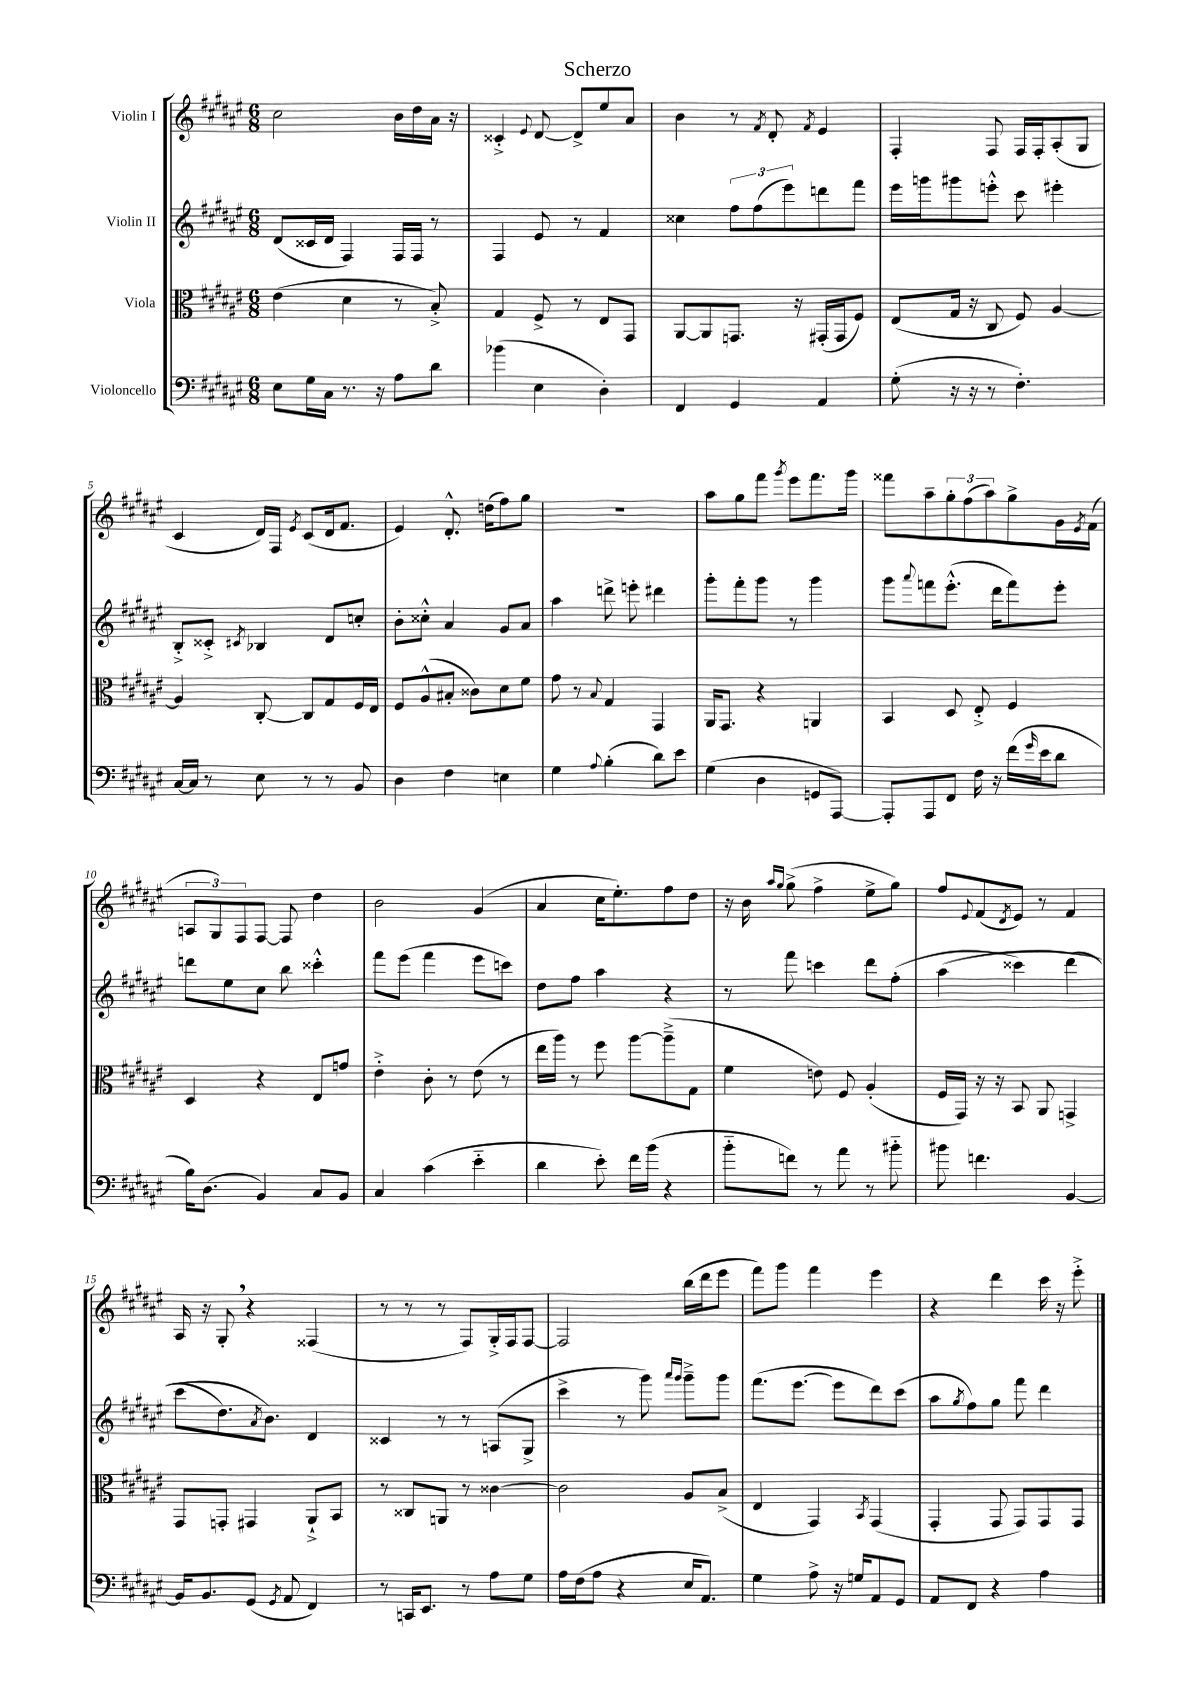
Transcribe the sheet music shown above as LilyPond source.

\header { title = "Scherzo" }
<<
\new StaffGroup <<
\new Staff = "s0" \with { instrumentName = "Violin I" } {
    \clef treble \key fis \major \numericTimeSignature \time 6/8
    cis''2 b'16 dis''16 ais'16 r16 |
    cisis'4-.-> \appoggiatura { eis'8 } dis'8~ dis'8-> eis''8 ais'8 |
    b'4 r8 \acciaccatura { fis'8 } dis'8-. \acciaccatura { fis'8 } eis'4 |
    fis4-. fis8 fis16 fis16-. ais8-.( gis8 |
    cis'4 dis'16) fis16 \acciaccatura { eis'8 } cis'8( dis'16 fis'8. |
    eis'4) dis'8.-.-^ d''16( fis''8) gis''8 |
    R2. |
    ais''8 gis''8 fis'''8 \acciaccatura { gis'''8 } eis'''8 fis'''8. gis'''16 |
    fisis'''8 ais''8-- \tuplet 3/2 { gis''8-. fis''8( ais''8) } gis''8-> gis'16 \acciaccatura { eis'8 } fis'16( |
    \tuplet 3/2 { a8 gis8) fis8 } fis8~ fis8 dis''4 |
    b'2 gis'4( |
    ais'4 cis''16 eis''8.-.) fis''8 dis''8 |
    r16 b'16 \grace { ais''16 gis''16 } gis''8->( fis''4-> eis''8-> gis''8) |
    fis''8 \appoggiatura { eis'8 } fis'8( \acciaccatura { dis'8 } eis'8) r8 fis'4 |
    ais16 r16 gis8-. \breathe r4 fisis4( |
    r8 r8 r8 fis8) gis16-.-> fis16 fis8~ |
    fis2 b''16( dis'''16 eis'''8 |
    fis'''8) gis'''8 fis'''4 eis'''4 |
    r4 dis'''4 cis'''16 r16 eis'''8-.-> \bar "|." |
}
\new Staff = "s1" \with { instrumentName = "Violin II" } {
    \clef treble \key fis \major \numericTimeSignature \time 6/8
    dis'8( cisis'16 dis'16 fis4) fis16 fis16 r8 |
    fis4 eis'8 r8 fis'4 |
    cisis''4 \tuplet 3/2 { fis''8 fis''8( eis'''8) } d'''8 fis'''8 |
    eis'''16 g'''16 gis'''8 e'''8-.-^ cis'''8 eis'''4-. |
    b8-.-> cisis'8-.-> \acciaccatura { cis'8 } bes4 dis'8 c''8-. |
    b'8-. cisis''8-.-^ ais'4 gis'8 ais'8 |
    ais''4 d'''8-> e'''8-. dis'''4 |
    gis'''8-. fis'''8-. gis'''8 r8 gis'''4 |
    gis'''8 \appoggiatura { ais'''8 } f'''8 eis'''8.-.-^( dis'''16 f'''8) eis'''8-. |
    d'''8 eis''8 cis''8 b''8 cisis'''4-.-^ |
    fis'''8 eis'''8( fis'''4 eis'''8 c'''8) |
    dis''8 fis''8 ais''4 r4 |
    r8 fis'''8 c'''4 dis'''8 fis''8-.( |
    ais''4\( cisis'''4) dis'''4( |
    cis'''8 dis''8.) \acciaccatura { ais'8 } b'8.\) dis'4 |
    cisis'4 r8 r8 a8( gis8-> |
    cis'''4-> r8 gis'''8) \grace { ais'''16 gis'''16 } gis'''8---> gis'''8 |
    fis'''8.( eis'''8.~ eis'''8 dis'''8) cis'''8( |
    ais''8 \acciaccatura { gis''8 } fis''8) gis''8 fis'''8 dis'''4 \bar "|." |
}
\new Staff = "s2" \with { instrumentName = "Viola" } {
    \clef alto \key fis \major \numericTimeSignature \time 6/8
    eis'4( dis'4 r8 b8-.->) |
    gis4 fis8-> r8 eis8 gis,8 |
    ais,8~ ais,8 g,8. r16 gis,16-.( gis,16 fis8) |
    eis8( gis16 r16 cis8 fis8) ais4~ |
    ais4 cis8~-. cis8 gis8 fis16 eis16 |
    fis8 ais8-^( bis8-. cisis'8) dis'8 fis'8 |
    gis'8 r8 \appoggiatura { b8 } gis4 gis,4 |
    ais,16 gis,8. r4 a,4 |
    b,4 dis8 eis8-.-> fis4 |
    dis4 r4 eis8 g'8 |
    eis'4-.-> cis'8-. r8 eis'8( r8 |
    eis''16 ais''16) r8 fis''8 ais''8~ ais''8--->( gis8 |
    fis'4 e'8) fis8 ais4-.( |
    fis16 gis,16) r16 r16 b,8 ais,8 g,4-> |
    gis,8 g,8-. gis,4 ais,8-!-> b,8 |
    r8 cisis8 a,8 r8 cisis'4~ |
    cisis'2 ais8 b8->( |
    eis4 gis,4) \acciaccatura { b,8 } gis,4( |
    gis,4-. gis,8 gis,8) gis,8 gis,8 \bar "|." |
}
\new Staff = "s3" \with { instrumentName = "Violoncello" } {
    \clef bass \key fis \major \numericTimeSignature \time 6/8
    eis8 gis16 cis16 r8. r16 ais8 dis'8 |
    bes'4( eis4 dis4-.) |
    fis,4 gis,4 ais,4 |
    gis8-.( r16 r16 r8 fis4.-.) |
    cis16~ cis16 r8 eis8 r8 r8 b,8 |
    dis4 fis4 e4 |
    gis4 \appoggiatura { ais8 } b4-.( dis'8) eis'8 |
    gis4( dis4 g,8 ais,,8~) |
    ais,,8-. ais,,8 fis,8 fis16 r16 fis'16( \grace { gis'16 } eis'16 dis'8 |
    b16) dis8.( b,4) cis8 b,8 |
    cis4 cis'4( eis'4-_ |
    dis'4 eis'8-.) fis'16 b'16( r4 |
    b'8-_ f'8) r8 ais'8 r8 bis'8-_ |
    bis'8 f'4. b,4~ |
    b,16 b,8. gis,8( \acciaccatura { gis,8 } ais,8 fis,4) |
    r8 c,16 eis,8. r8 ais8 gis8 |
    ais16 fis16( ais8 r4 eis16 ais,8.) |
    gis4 ais8-> r16 g16 ais,8 gis,8 |
    ais,8 fis,8 r4 ais4 \bar "|." |
}
>>
>>
